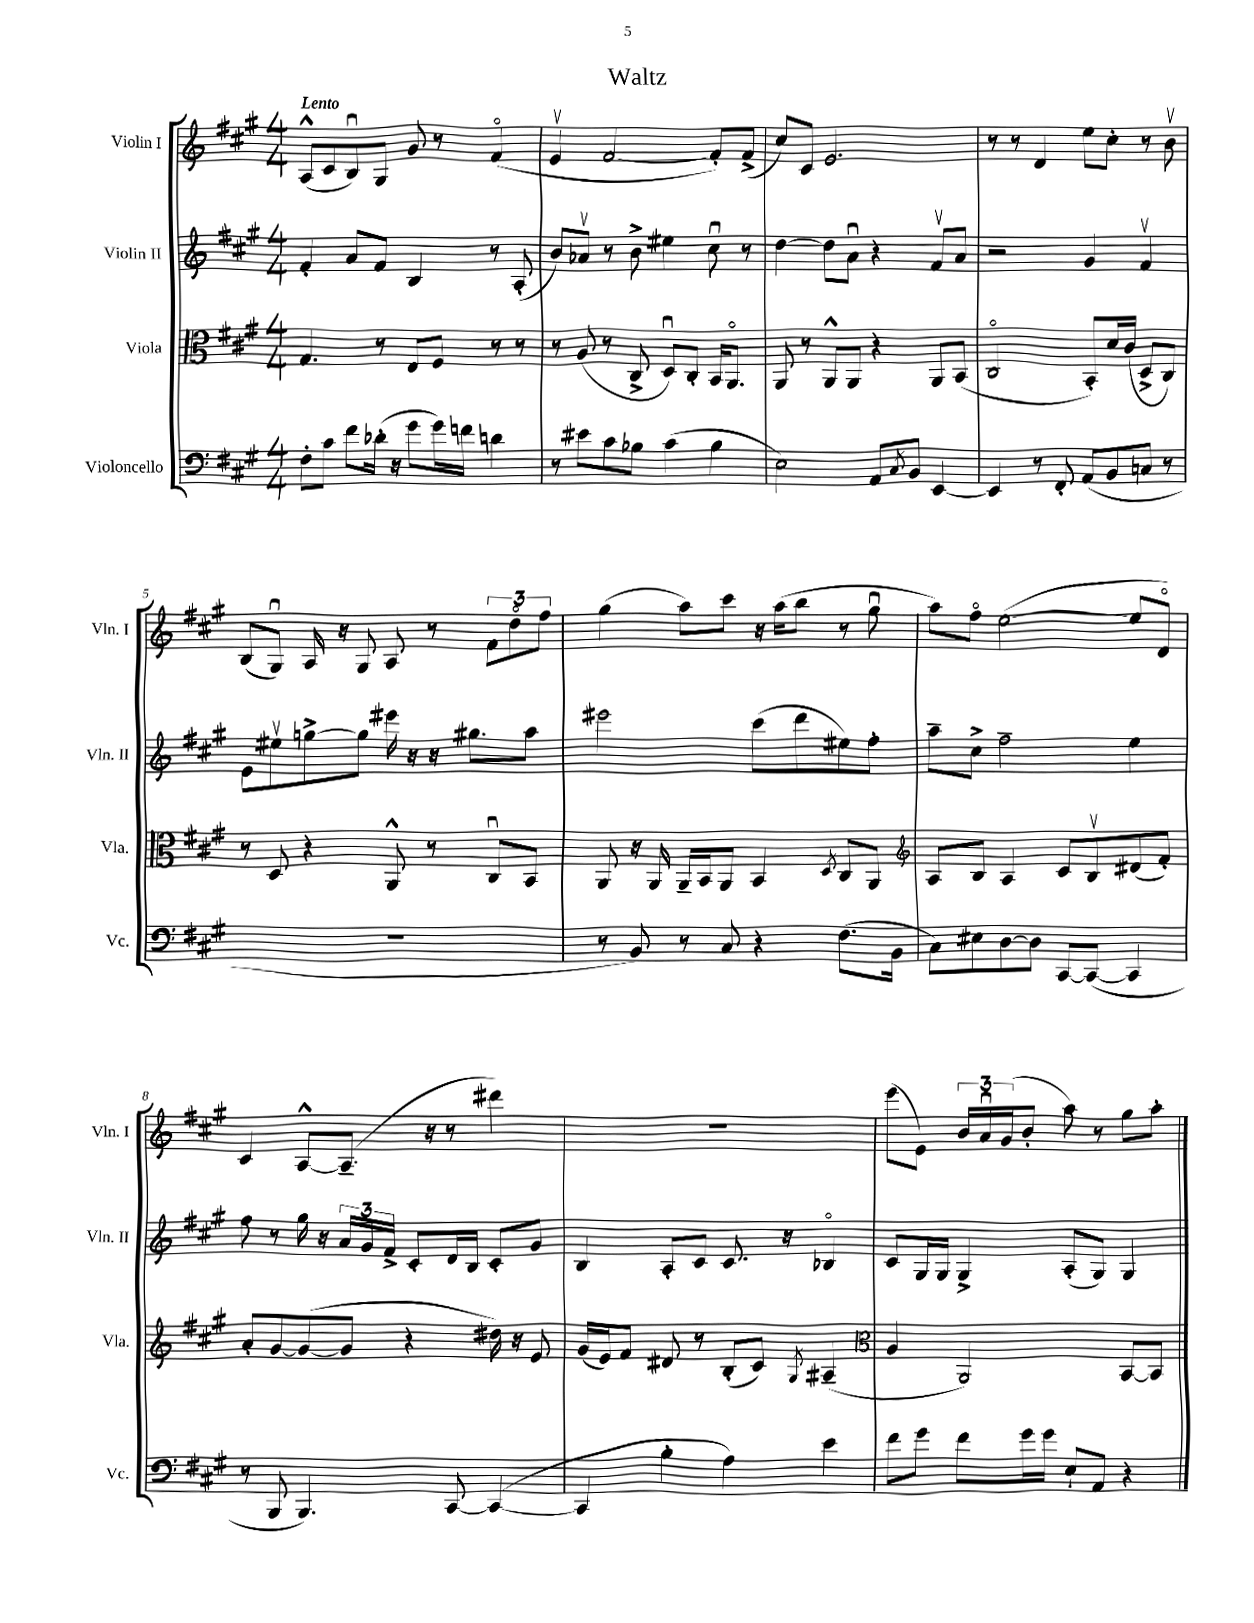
\header { title = "Waltz" }
<<
\new StaffGroup <<
\new Staff = "s0" \with { instrumentName = "Violin I" shortInstrumentName = "Vln. I" } {
    \clef treble \key a \major \numericTimeSignature \time 4/4 \tempo "Lento"
    a8-^( cis'8 b8\downbow) gis8 gis'8 r8 fis'4\flageolet( |
    e'4\upbow fis'2~ fis'8-.) fis'8->( |
    cis''8) cis'8 e'2. |
    r8 r8 d'4 e''8 cis''8-. r8 b'8\upbow |
    b8( gis8\downbow) a16 r16 gis8 a8 r8 \tuplet 3/2 { fis'8 d''8\flageolet fis''8 } |
    gis''4( a''8) cis'''8 r16 a''16( b''8 r8 gis''8\downbow |
    a''8) fis''8\flageolet e''2~( e''8 d'8\flageolet) |
    cis'4 a8~-^ a8.--( r16 r8 dis'''4) |
    R1 |
    e'''8( e'8) \tuplet 3/2 { b'16 a'16\downbow gis'16( } b'8-. a''8) r8 gis''8 a''8-. \bar "|." |
}
\new Staff = "s1" \with { instrumentName = "Violin II" shortInstrumentName = "Vln. II" } {
    \clef treble \key a \major \numericTimeSignature \time 4/4
    fis'4-. a'8 fis'8 b4 r8 a8-.( |
    b'8) aes'8\upbow r8 b'8-> eis''4 cis''8\downbow r8 |
    d''4~ d''8 a'8\downbow r4 fis'8\upbow a'8 |
    r2 gis'4 fis'4\upbow |
    e'8 eis''8\upbow g''8~-> g''8 eis'''16 r16 r16 gis''8. a''8 |
    eis'''2 cis'''8( d'''8 eis''8) fis''8-. |
    a''8-- cis''8-> fis''2-- e''4 |
    fis''8 r8 gis''16 r16 \tuplet 3/2 { a'16 gis'16 fis'16-> } cis'8-. d'16 b16 cis'8-. gis'8 |
    b4 a8-. cis'8 cis'8. r16 bes4\flageolet |
    cis'8 gis16 gis16 gis4-> a8-.( gis8) gis4 \bar "|." |
}
\new Staff = "s2" \with { instrumentName = "Viola" shortInstrumentName = "Vla." } {
    \clef alto \key a \major \numericTimeSignature \time 4/4
    gis4. r8 e8 fis8 r8 r8 |
    r8 a8( r8 cis8-> d8\downbow) cis8-. b,16 a,8.\flageolet |
    a,8 r8 a,8-^ a,8 r4 a,8 b,8( |
    cis2\flageolet b,8-.) d'16 cis'16( d8-> cis8) |
    r8 d8 r4 a,8-^ r8 cis8\downbow b,8 |
    a,8 r16 a,16 a,16-- b,16 a,8 b,4 \acciaccatura { d8 } cis8 a,8 |
    \clef treble a8 b8 a4 cis'8 b8\upbow dis'8( fis'8-.) |
    a'8-. gis'8~ gis'8~( gis'8 r4 dis''16) r16 e'8 |
    gis'16( e'16) fis'8 dis'8 r8 b8-.( cis'8) \acciaccatura { gis8 } ais4--( |
    \clef alto a4 a,2) b,8~ b,8 \bar "|." |
}
\new Staff = "s3" \with { instrumentName = "Violoncello" shortInstrumentName = "Vc." } {
    \clef bass \key a \major \numericTimeSignature \time 4/4
    fis8-. cis'8 fis'8 des'16-.( r16 gis'8 gis'16) f'16 d'4 |
    r8 eis'8 cis'8 bes8 cis'4( bes4 |
    e2) a,8 \acciaccatura { cis8 } b,8 e,4~ |
    e,4 r8 fis,8-. a,8( b,8 c8 r8 |
    r1 |
    r8 b,8) r8 cis8 r4 fis8.( b,16 |
    cis8) eis8 d8~ d8 cis,8~ cis,8~( cis,4 |
    r8 b,,8 b,,4.) cis,8~ cis,4~( |
    cis,4 b4-. a4) e'4 |
    fis'8 gis'8 fis'8 gis'16 gis'16 e8-! a,8 r4 \bar "|." |
}
>>
>>
